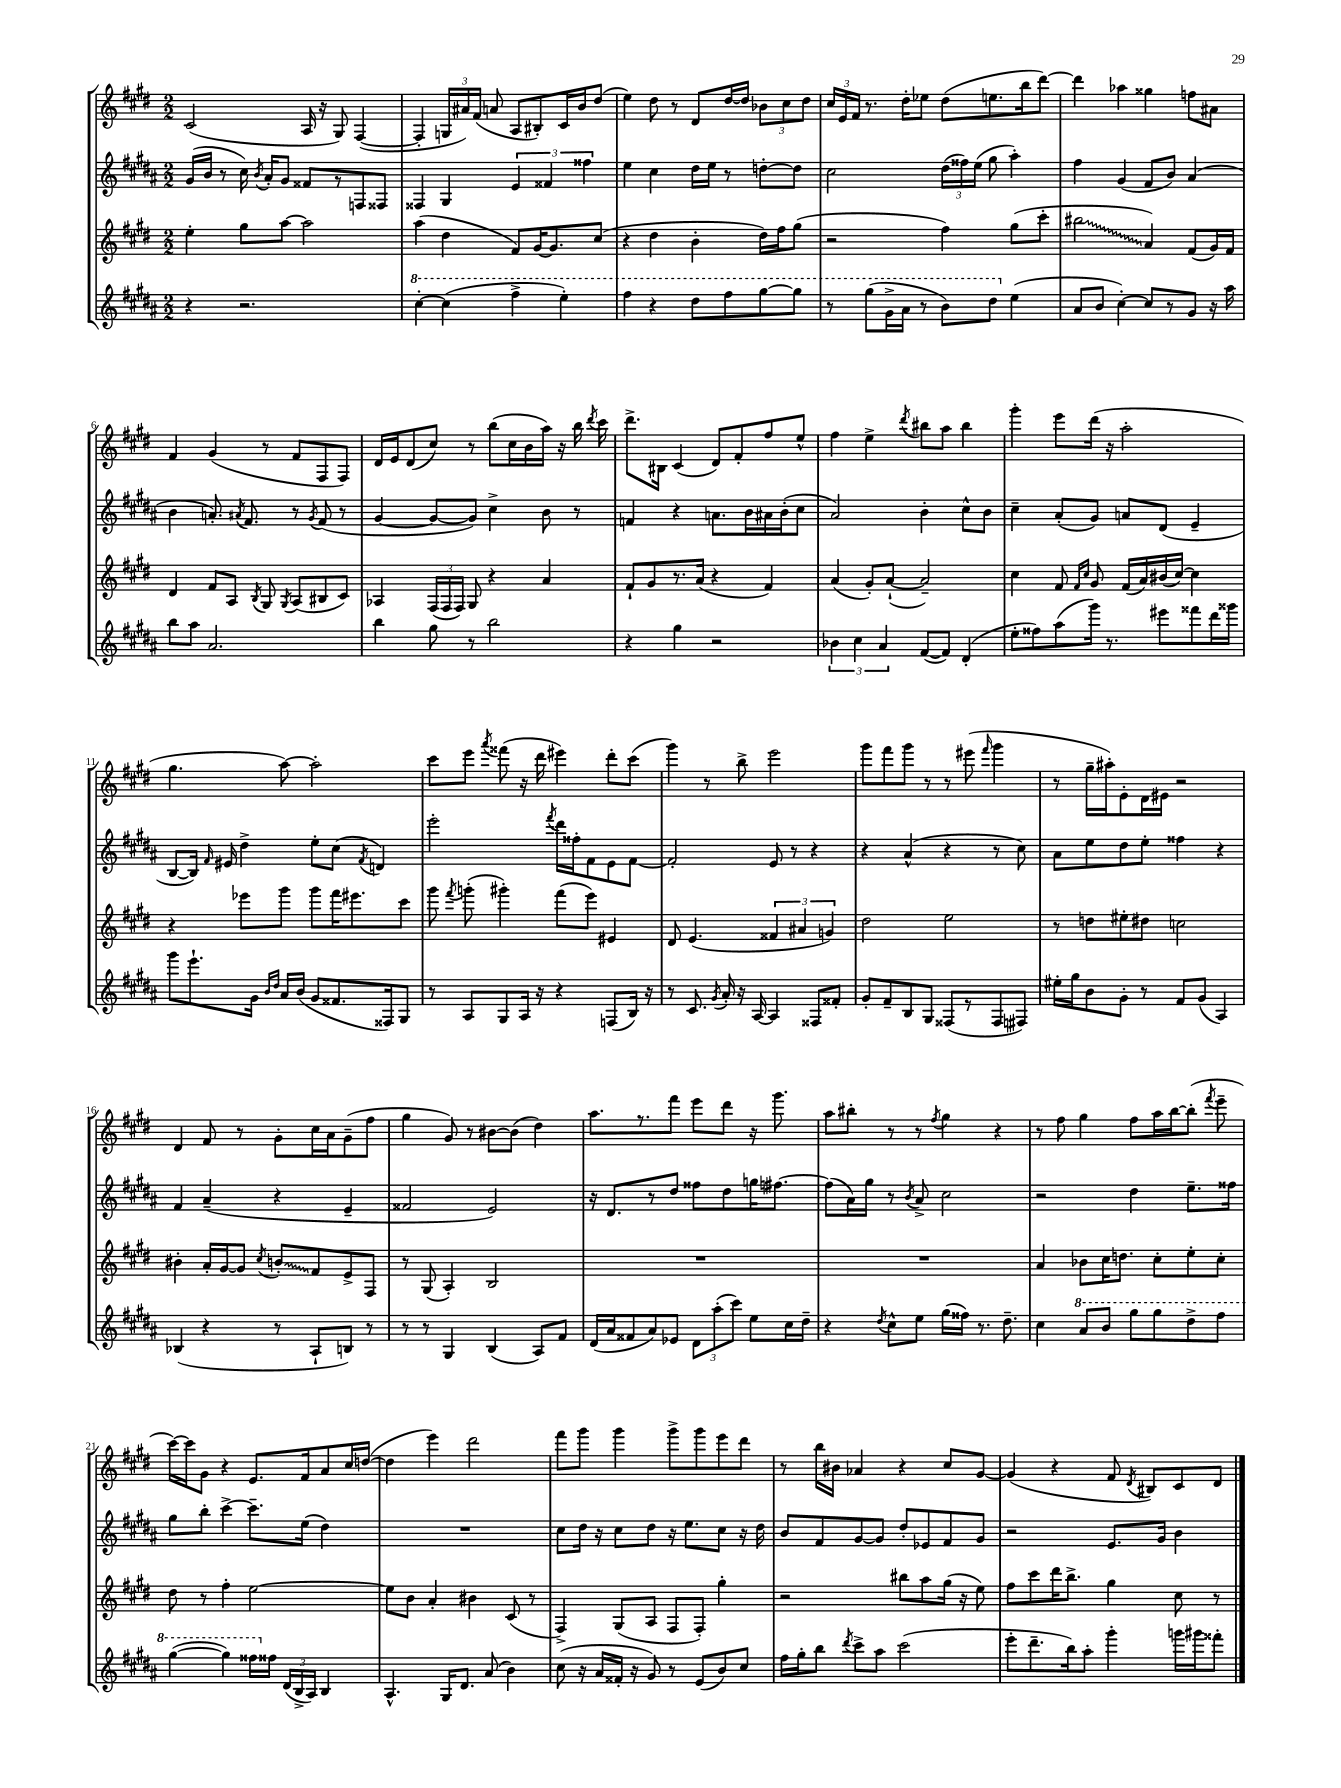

**kern	**kern	**kern	**kern
*staff4	*staff3	*staff2	*staff1
*clefG2	*clefG2	*clefG2	*clefG2
*k[f#c#g#d#a#]	*k[f#c#g#d#]	*k[f#c#g#d#a#]	*k[f#c#g#d#]
*M2/2	*M2/2	*M2/2	*M2/2
4r	4ee'	(16g#	(2c#
.	.	16b	.
.	.	8r	.
2.r	8gg#	16cc#)	.
.	.	8qb	.
.	.	16a#'	.
.	[8aa	8g#	.
.	2aa]	8f##	16A
.	.	.	16r
.	.	8r	8G#)
.	.	8F	([4F#
.	.	8F##	.
=	=	=	=
[4ccc#'	(4aa	4F##	4F#']
(4ccc#]	4dd#	4G#	24G
.	.	.	24a#)
.	.	.	(24f#
.	.	.	8a
4fff#^	8f#)	6e	8A
.	[16g#	.	8B#')
.	.	6f##	.
.	8.g#]	.	.
4eee')	.	.	16c#
.	.	.	16b
.	.	6ff##	.
.	(8cc#	.	(8dd#
=	=	=	=
4fff#	4r	4ee	4ee)
4r	4dd#	4cc#	8dd#
.	.	.	8r
8ddd#	4b'	16dd#	8d#
.	.	16ee	.
8fff#	.	8r	[16dd#
.	.	.	16dd#]
[8ggg#	16dd#)	[8dd'	12b-
.	16ff#	.	.
.	.	.	12cc#
8ggg#]	(8gg#	8dd]	.
.	.	.	12dd#
=	=	=	=
8r	2r	2cc#	24cc#
.	.	.	24e
.	.	.	24f#
(8ggg#	.	.	8.r
16gg#^	.	.	.
16aa#	.	.	16dd#'
8r	.	.	8ee-
8bb)	4ff#)	(24dd#	(8dd#
.	.	24ff##)	.
.	.	(24ee	.
8ddd#	.	8gg#	8.ee
(4ee	(8gg#	4aa#')	.
.	.	.	16bb
.	8ccc#'	.	[8ddd#)
=	=	=	=
8a#	2bb#	4ff#	4ddd#]
8b	.	.	.
[4cc#')	.	(4g#	4aa-
8cc#]	4a)	8f#	4gg##
8r	.	8b)	.
8g#	(8f#	(4a#	8ff
16r	16g#)	.	8a#
16aa#	16f#	.	.
=	=	=	=
8bb	4d#	4b	4f#
8aa#	.	.	.
2.a#	8f#	8.a')	(4g#
.	8A	.	.
.	.	8qa#	.
.	.	8.f#	.
.	8qB	.	.
.	8G#	.	8r
.	8qG#	.	.
.	(8A	8r	8f#
.	.	8qg#	.
.	8B#	(8f#	8F#
.	8c#)	8r	8F#)
=	=	=	=
4bb	4A-	[4g#	16d#
.	.	.	16e
.	.	.	(8d#
8gg#	(24F#	8g#_	8cc#)
.	24F#	.	.
.	24F#)	.	.
8r	8G#	8g#])	8r
2bb	4r	4cc#^	(8bb
.	.	.	16cc#
.	.	.	16b
.	4a	8b	16aa)
.	.	.	16r
.	.	8r	16bb
.	.	.	8qddd#
.	.	.	16ccc#
=	=	=	=
4r	8f#`	4f	8.ddd#^
.	8g#	.	.
.	.	.	16B#
4gg#	8.r	4r	(4c#
.	(16a	.	.
2r	4r	8.a	8d#)
.	.	.	8f#'
.	.	16b	.
.	4f#)	16a#	8ff#
.	.	(16b'	.
.	.	8cc#	8ee^^
=	=	=	=
6b-	(4a	2a#)	4ff#
6cc#	.	.	.
.	8g#')	.	4ee^
6a#	.	.	.
.	([8a`	.	.
.	.	.	8qddd#
([8f#	2a~])	4b'	8bb#
8f#])	.	.	8aa
(4d#'	.	8cc#^^	4bb#
.	.	8b	.
=	=	=	=
8ee'	4cc#	4cc#~	4ggg#'
8ff##)	.	.	.
(8aa#	8f#	(8a#'	8eee
.	16qqf#	.	.
.	16qqcc#	.	.
16ggg#)	8g#	8g#)	(16ddd#
8.r	.	.	16r
.	(16f#	8a	2aa'
.	16a)	.	.
8eee#	(16b#	(8d#	.
.	[16cc#)	.	.
8fff##	4cc#]	4e~	.
16ddd#	.	.	.
16ggg##	.	.	.
=	=	=	=
8ggg#	4r	[8B	4.gg#
8.eee`	.	16B])	.
.	.	16qqf#	.
.	.	16e#	.
.	8eee-	4dd#^	.
16g#	.	.	.
16qqb	.	.	.
16qqdd#	.	.	.
16a#	8ggg#	.	[8aa)
(16b	.	.	.
8g#	8ggg#	8ee'	2aa']
8.f##	16fff#	(8cc#	.
.	8.eee#	.	.
.	.	8qf#	.
.	.	4d)	.
16F##)	.	.	.
8G#	8ccc#	.	.
=	=	=	=
8r	8ggg#	2eee'	8ccc#
.	8qfff#	.	.
8A#	(8ggg'	.	8eee
.	.	.	8qaaa
8G#	4ggg#')	.	(8fff##
16A#	.	.	16r
16r	.	.	16ddd#
.	.	8qfff#	.
4r	(8fff#	16ddd#	4eee#)
.	.	16ff##'	.
.	8eee)	8f#	.
(8F	4e#	8e	8ddd#'
16B)	.	[8f#	(8ccc#
16r	.	.	.
=	=	=	=
8r	8d#	2f#']	4ggg#)
8.c#	(4.e	.	.
.	.	.	8r
8qg#	.	.	.
16a#'	.	.	.
16r	.	.	8bb^
[16A#	.	.	.
4A#]	6f##	8e	2eee
.	.	8r	.
.	6a#	.	.
8F##	.	4r	.
.	6g)	.	.
8f##'	.	.	.
=	=	=	=
8g#'	2dd#	4r	8ggg#
8f#~	.	.	8fff#
8B	.	(4a#^^	8ggg#
8G#	.	.	8r
(8F##	2ee	4r	8r
8r	.	.	(8eee#
.	.	.	16qqfff#
8F##	.	8r	4ggg#
8F#)	.	8cc#)	.
=	=	=	=
16ee#'	8r	8a#	8r
16gg#	.	.	.
8b	8dd	8ee	16gg#~
.	.	.	16aa#')
8g#'	8ee#'	8dd#	8e'
8r	8dd#	8ee'	16d#
.	.	.	16e#
8f#	2cc	4ff##	2r
(8g#	.	.	.
4A#)	.	4r	.
=	=	=	=
(4B-	4b#'	4f#	4d#
4r	16a'	(4a#~	8f#
.	[16g#	.	.
.	8g#]	.	8r
.	8qcc#	.	.
8r	8b'	4r	8g#'
8A#`	8f#	.	16cc#
.	.	.	16a
8B)	8e^	4e~	(8g#~
8r	8F#	.	8ff#
=	=	=	=
8r	8r	2f##	4gg#
8r	(8G#	.	.
4G#	4A')	.	8g#)
.	.	.	8r
(4B	2B	2e)	[8b#
.	.	.	(8b#]
8A#)	.	.	4dd#)
8f#	.	.	.
=	=	=	=
(16d#	1r	16r	8.aa
16a#	.	8.d#	.
8f##	.	.	.
.	.	.	8.r
8a#)	.	8r	.
8e-	.	8dd#	8fff#
12d#	.	8ff##	8eee
(12aa#'	.	.	.
.	.	8dd#	8ddd#
12ccc#)	.	.	.
8ee	.	16gg	16r
.	.	[8.ff#	8.ggg#
16cc#	.	.	.
16dd#~	.	.	.
=	=	=	=
4r	1r	(8ff#]	8aa
.	.	16a#)	8bb#'
.	.	16gg#	.
8qdd#	.	.	.
8cc#^^	.	8r	8r
.	.	8qb	.
8ee	.	8a#^	8r
.	.	.	8qff#
(16gg#	.	2cc#	4gg#
16ff##)	.	.	.
8.r	.	.	.
.	.	.	4r
8.dd#~	.	.	.
=	=	=	=
4cc#	4a	2r	8r
.	.	.	8ff#
8aa#	8b-	.	4gg#
8bb	16cc#	.	.
.	8.dd	.	.
8ggg#	.	4dd#	8ff#
8ggg#	8cc#'	.	16aa
.	.	.	[16bb
8ddd#^	8ee'	8.ee~	(8bb']
.	.	.	8qfff#
8fff#	8cc#'	.	8eee~
.	.	16ff##	.
=	=	=	=
([4ggg#	8dd#	8gg#	[16ccc#)
.	.	.	16ccc#]
.	8r	8bb'	8g#
4ggg#])	4ff#'	[4ccc#^	4r
16fff##	[2ee	8.ccc#~]	8.e
16ff##	.	.	.
(24d#	.	.	.
24B^	.	.	.
.	.	(16ee	16f#
24A#)	.	.	.
4B	.	4dd#)	8a
.	.	.	16cc#
.	.	.	([16dd
=	=	=	=
4.A#^^	8ee]	1r	4dd]
.	8b	.	.
.	4a'	.	4eee)
16G#	.	.	.
8.d#	.	.	.
.	4b#	.	2ddd#
(8a#	.	.	.
4b)	(8c#	.	.
.	8r	.	.
=	=	=	=
(8cc#	4F#^)	8cc#	8fff#
16r	.	16dd#	8ggg#
16a#	.	16r	.
16f##'	(8G#	8cc#	4ggg#
16r	.	.	.
8g#)	8A	8dd#	.
8r	8F#	16r	8ggg#^
.	.	8.ee	.
(8e	8F#')	.	8ggg#
8b)	4gg#'	8cc#	8eee
8cc#	.	16r	8ddd#
.	.	16dd#	.
=	=	=	=
16ff#	2r	8b	8r
16gg#'	.	.	.
8bb	.	8f#	16bb
.	.	.	16b#
8qddd#	.	.	.
8ccc#^	.	[8g#	4a-
8aa#	.	8g#]	.
(2ccc#	8bb#	8dd#'	4r
.	8aa	8e-	.
.	(16gg#	8f#	8cc#
.	16r	.	.
.	8ee)	8g#	[8g#
=	=	=	=
8eee'	8ff#	2r	(4g#]
8.ddd#~	8ccc#	.	.
.	16ddd#	.	4r
16bb)	8.bb^	.	.
8aa#'	.	.	.
4ggg#'	4gg#	8.e	8f#
.	.	.	8qd#
.	.	.	8B#)
.	.	16g#	.
16ggg	8cc#	4b	8c#
16ggg#	.	.	.
8fff##'	8r	.	8d#
==	==	==	==
*-	*-	*-	*-
